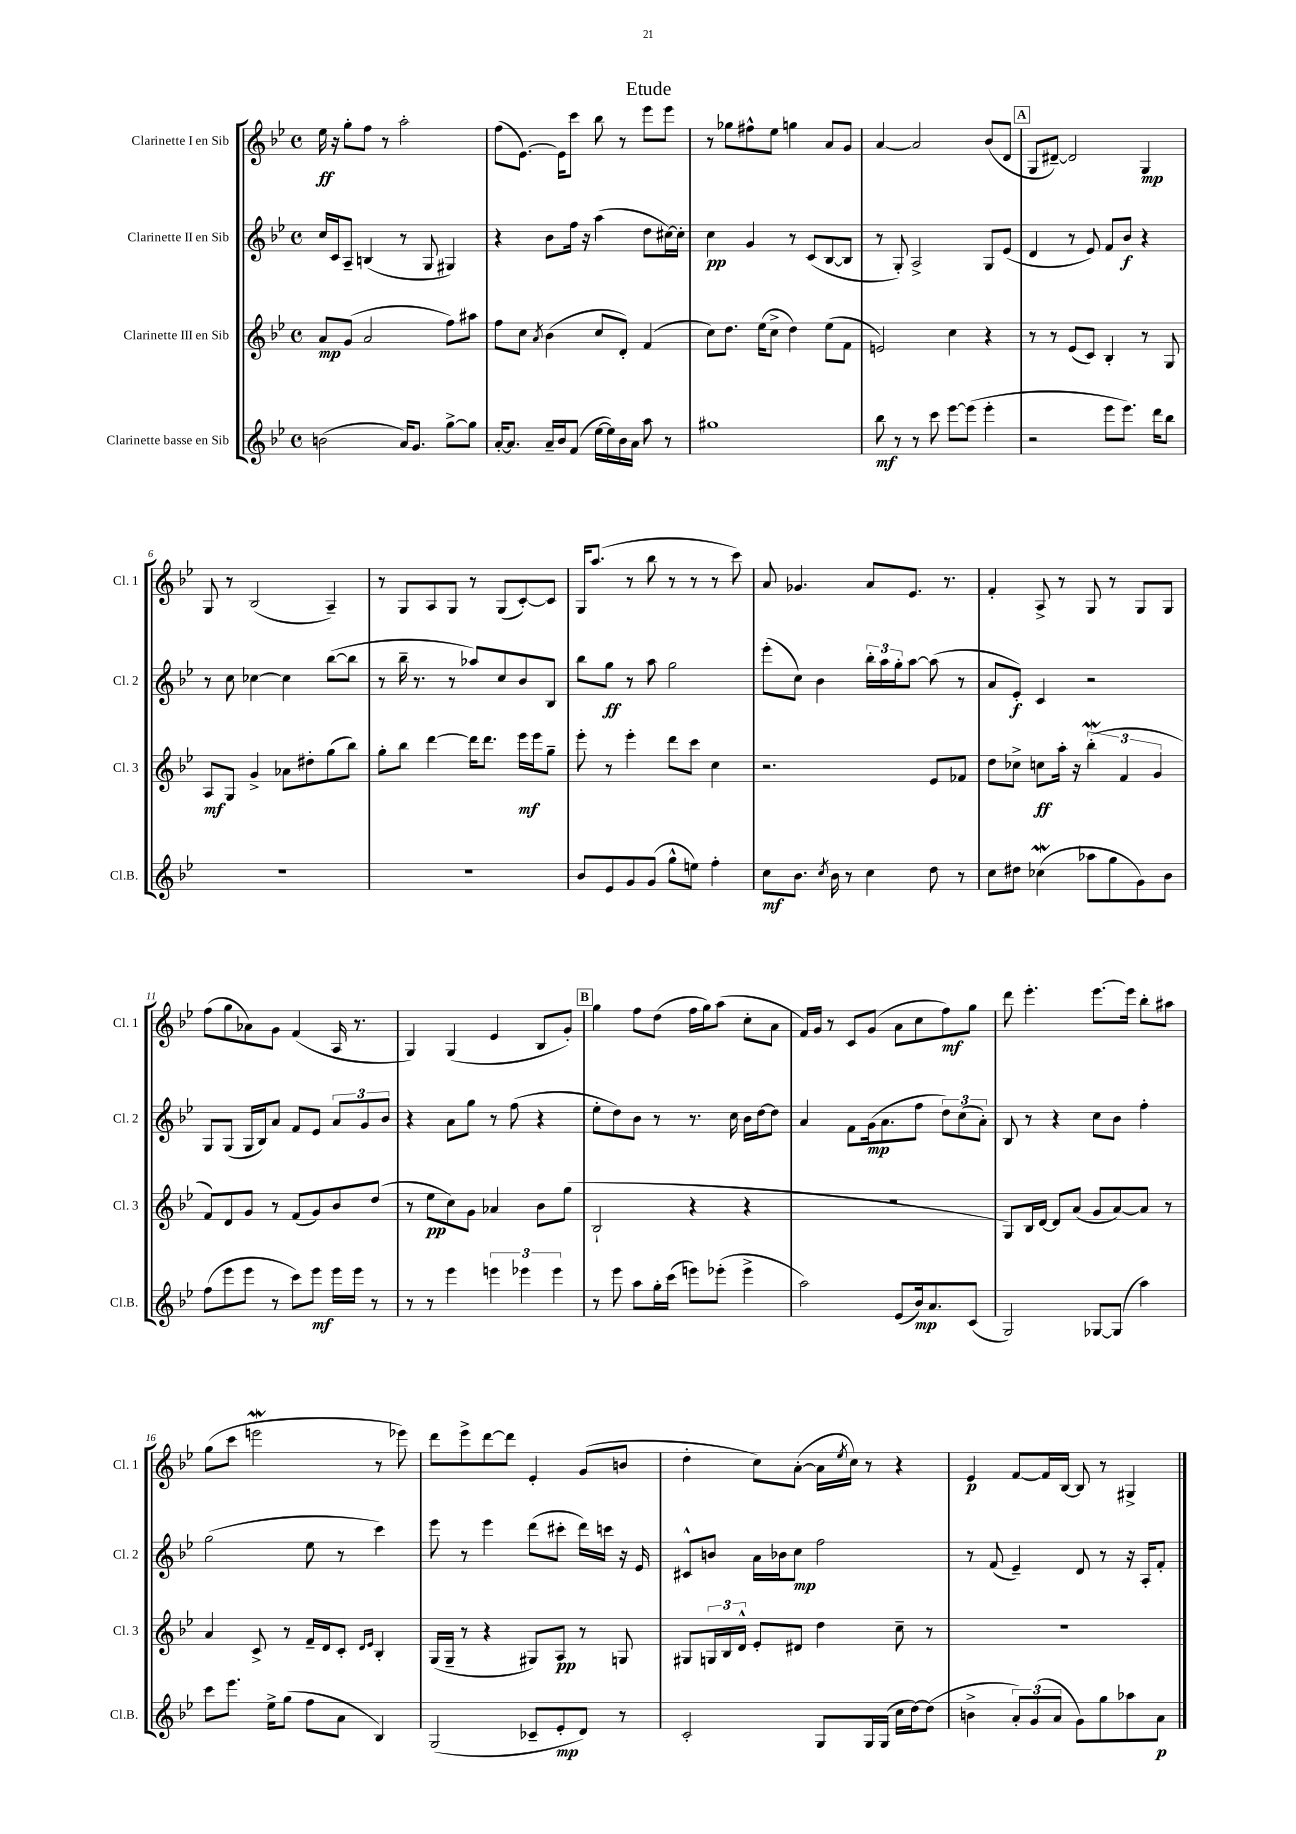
\header { title = "Etude" }
<<
\new StaffGroup <<
\new Staff = "s0" \with { instrumentName = "Clarinette I en Sib" shortInstrumentName = "Cl. 1" } {
    \clef treble \key bes \major \defaultTimeSignature \time 4/4
    ees''16\ff r16 g''8-. f''8 r8 a''2-. |
    f''8( ees'8.~) ees'16 c'''8 bes''8 r8 ees'''8 ees'''8 |
    r8 ges''8 fis''8-^ ees''8 g''4 a'8 g'8 |
    a'4~ a'2 bes'8( d'8 |
    \mark \markup { \box "A" } g8 dis'8~--) dis'2 g4\mp |
    g8 r8 bes2( a4--) |
    r8 g8 a8 g8 r8 g8( c'8~-.) c'8 |
    g16 a''8.( r8 bes''8 r8 r8 r8 c'''8) |
    a'8 ges'4. a'8 ees'8. r8. |
    f'4-. a8-> r8 g8 r8 g8 g8 |
    f''8( g''8 aes'8) g'8 f'4( a16 r8. |
    g4) g4( ees'4 bes8 g'8-.) |
    \mark \markup { \box "B" } g''4 f''8 d''8( f''16 g''16) a''8( c''8-. a'8 |
    f'16) g'16 r8 c'8 g'8( a'8 c''8 f''8\mf) g''8 |
    d'''8 ees'''4.-. ees'''8.~ ees'''16 bes''8-. ais''8 |
    g''8( c'''8 e'''2\mordent r8 ees'''8) |
    d'''8 ees'''8-> d'''8~ d'''8 ees'4-. g'8( b'8 |
    d''4-. c''8) a'8~-.( a'16 \acciaccatura { ees''8 } c''16) r8 r4 |
    ees'4\p f'8~ f'16 bes16~ bes8 r8 gis4-> \bar "|." |
}
\new Staff = "s1" \with { instrumentName = "Clarinette II en Sib" shortInstrumentName = "Cl. 2" } {
    \clef treble \key bes \major \defaultTimeSignature \time 4/4
    c''16 c'16 a8-- b4( r8 g8 gis4) |
    r4 bes'8 f''16 r16 a''4( d''8 cis''16~) cis''16-. |
    c''4\pp g'4 r8 c'8( bes8~ bes8 |
    r8 g8-.) a2-> g8 ees'8( |
    \mark \markup { \box "A" } d'4 r8 ees'8) f'8 bes'8\f r4 |
    r8 c''8 ces''4~ ces''4 bes''8~( bes''8 |
    r8 bes''16-- r8. r8 aes''8) c''8 bes'8 bes8 |
    bes''8 g''8\ff r8 a''8 g''2 |
    ees'''8-.( c''8) bes'4 \tuplet 3/2 { bes''16-. a''16 g''16-. } a''8~ a''8( r8 |
    a'8 ees'8-.\f) c'4 r2 |
    g8 g8( g16 bes16) a'8 f'8 ees'8 \tuplet 3/2 { a'8 g'8 bes'8 } |
    r4 a'8 g''8 r8 f''8( r4 |
    \mark \markup { \box "B" } ees''8-. d''8) bes'8 r8 r8. c''16 bes'16 d''16~ d''8 |
    a'4 f'8 g'16\mp( a'8. f''8 \tuplet 3/2 { d''8) c''8( a'8-.) } |
    bes8 r8 r4 c''8 bes'8 f''4-. |
    g''2( ees''8 r8 c'''4) |
    ees'''8 r8 ees'''4 d'''8( cis'''8-. d'''16) c'''16 r16 ees'16 |
    cis'8-^ b'8 a'16 bes'16 c''8\mp f''2 |
    r8 f'8( ees'4--) d'8 r8 r16 a16-. f'8-. \bar "|." |
}
\new Staff = "s2" \with { instrumentName = "Clarinette III en Sib" shortInstrumentName = "Cl. 3" } {
    \clef treble \key bes \major \defaultTimeSignature \time 4/4
    a'8\mp g'8( a'2 f''8) ais''8 |
    f''8 c''8 \acciaccatura { a'8 } bes'4( c''8 d'8-.) f'4( |
    c''8) d''8. ees''16( c''8-> d''4) ees''8( f'8 |
    e'2) c''4 r4 |
    \mark \markup { \box "A" } r8 r8 ees'8( c'8) bes4-. r8 g8 |
    a8\mf g8 g'4-> aes'8 dis''8-. g''8( bes''8) |
    g''8-. bes''8 d'''4~ d'''16 d'''8. ees'''16\mf ees'''16 g''8-- |
    ees'''8-. r8 ees'''4-. d'''8 c'''8 c''4 |
    r2. ees'8 fes'8 |
    d''8 ces''8-> c''8\ff a''16-. r16 \tuplet 3/2 { bes''4-.\mordent( f'4 g'4 } |
    f'8) d'8 g'8 r8 f'8( g'8) bes'8 d''8( |
    r8 ees''8\pp c''8) g'8 aes'4 bes'8 g''8( |
    \mark \markup { \box "B" } bes2-! r4 r4 |
    R1 |
    g8) bes16 d'16~ d'8 a'8( g'8 a'8~) a'8 r8 |
    a'4 c'8-> r8 f'16-- d'16 c'8-. \grace { d'16 ees'16 } bes4-. |
    g16( g16-- r8 r4 gis8) a8\pp r8 g8 |
    gis8 \tuplet 3/2 { g16 bes16 d'16-^ } ees'8-. dis'8 d''4 c''8-- r8 |
    R1 \bar "|." |
}
\new Staff = "s3" \with { instrumentName = "Clarinette basse en Sib" shortInstrumentName = "Cl.B." } {
    \clef treble \key bes \major \defaultTimeSignature \time 4/4
    b'2( a'16) g'8. g''8~-> g''8 |
    a'16~-. a'8. a'16-- bes'16 f'8( ees''16~ ees''16) bes'16 a'16 a''8 r8 |
    gis''1 |
    bes''8\mf r8 r8 c'''8 ees'''8~ ees'''8( ees'''4-. |
    \mark \markup { \box "A" } r2 ees'''8 ees'''8.) d'''16 bes''8 |
    R1 |
    R1 |
    bes'8 ees'8 g'8 g'8( g''8-^ e''8) f''4-. |
    c''8\mf bes'8. \acciaccatura { c''8 } bes'16 r8 c''4 d''8 r8 |
    c''8 dis''8 ces''4\mordent( aes''8 g''8 g'8) bes'8 |
    f''8( ees'''8 ees'''8 r8 c'''8) ees'''8\mf ees'''16 ees'''16 r8 |
    r8 r8 ees'''4 \tuplet 3/2 { e'''4 ees'''4 ees'''4 } |
    \mark \markup { \box "B" } r8 ees'''8 a''8 g''16-. c'''16( e'''8) ees'''8-.( ees'''4-> |
    a''2) ees'8( bes'16\mp) a'8. c'8( |
    g2) ges8~ ges8( a''4) |
    c'''8 ees'''8. ees''16-> g''8( f''8 a'8 bes4) |
    g2( ces'8-- ees'8-.\mp d'8) r8 |
    c'2-. g8 g16 g16( c''16 d''16~) d''8( |
    b'4-> \tuplet 3/2 { a'8-.) g'8( a'8 } g'8) g''8 aes''8 a'8\p \bar "|." |
}
>>
>>
